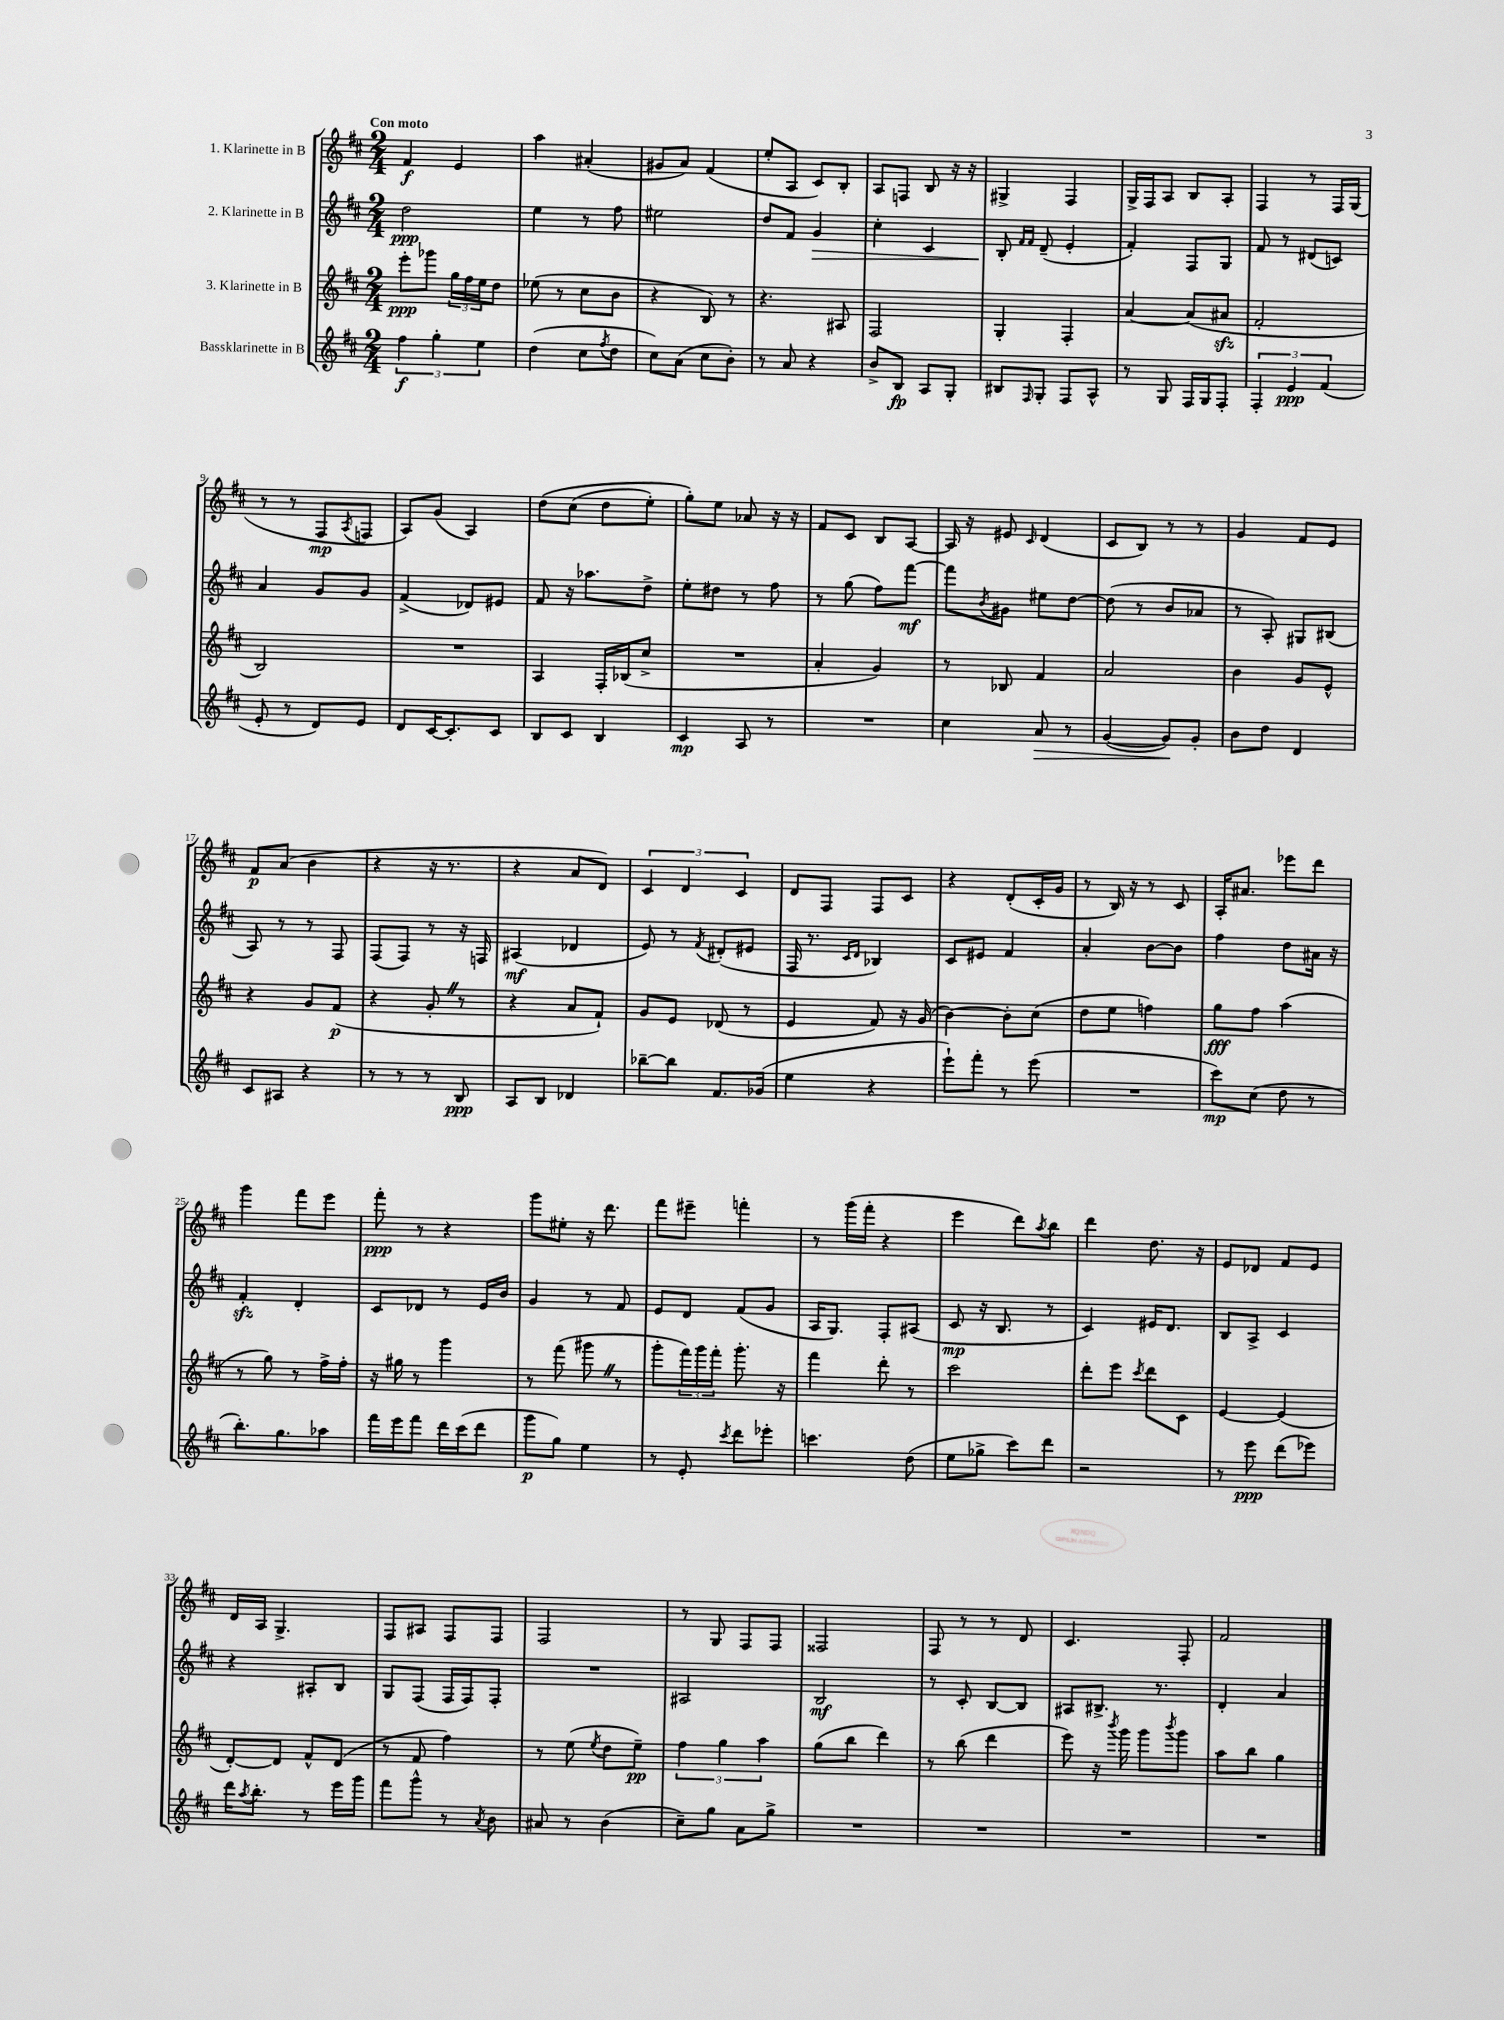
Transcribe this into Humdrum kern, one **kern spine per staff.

**kern	**dynam	**kern	**dynam	**kern	**dynam	**kern	**dynam
*part4	*part4	*part3	*part3	*part2	*part2	*part1	*part1
*staff4	*staff4	*staff3	*staff3	*staff2	*staff2	*staff1	*staff1
*I"Bassklarinette in B	*	*I"3. Klarinette in B	*	*I"2. Klarinette in B	*	*I"1. Klarinette in B	*
*clefG2	*	*clefG2	*	*clefG2	*	*clefG2	*
*k[f#c#]	*	*k[f#c#]	*	*k[f#c#]	*	*k[f#c#]	*
*M2/4	*	*M2/4	*	*M2/4	*	*M2/4	*
=1	=1	=1	=1	=1	=1	=1	=1
!	!	!	!	!	!	!LO:TX:a:B:t=Con moto	!
6ff#\	f	8eee'\L	ppp	2dd\	ppp	4f#/	f
.	.	8ggg-X\J	.	.	.	.	.
6gg'\	.	.	.	.	.	.	.
.	.	24gg\LL	.	.	.	4e/	.
.	.	24ff#\	.	.	.	.	.
6ee\	.	24ee\J	.	.	.	.	.
.	.	8dd\J	.	.	.	.	.
=2	=2	=2	=2	=2	=2	=2	=2
(4dd\	.	(8ee-X\	.	4ee\	.	4aa\	.
.	.	8r	.	.	.	.	.
8cc#\L	.	8cc#\L	.	8r	.	(4a#X'/	.
8qff#/	.	.	.	.	.	.	.
8dd\J	.	8b\J	.	8ff#\	.	.	.
=3	=3	=3	=3	=3	=3	=3	=3
8cc#\L)	.	4r	.	2ee#X\	.	8g#X/L	.
(8a\J	.	.	.	.	.	8a/J)	.
8cc#\L	.	8B/)	.	.	.	(4f#/	.
8b'\J)	.	8r	.	.	.	.	.
=4	=4	=4	=4	=4	=4	=4	=4
8r	.	4.r	.	8dd/L	.	8ee'/L	.
8a/	.	.	.	8f#/J	.	8A/J	.
!	!	!	!	!	!LO:HP:b	!	!
4r	.	.	.	4g/	>	8c#/L)	.
.	.	8A#X/	.	.	.	8B'/J	.
=5	=5	=5	=5	=5	=5	=5	=5
8b^/L	.	2F#/	.	4cc#'\	.	8A/L	.
8B/J	fp	.	.	.	.	8Fn/J	.
8A/L	.	.	.	4c#/	.	8B/	.
8G'/J	.	.	.	.	.	16r	.
.	.	.	.	.	.	16r	.
=6	=6	=6	=6	=6	=6	=6	=6
8B#X/L	.	4G'/	.	8B'/	.	4G#X^/	.
.	.	.	.	16qqf#/LL	.	.	.
16qqF#/	.	.	.	16qqf#/JJ	.	.	.
8G'/J	.	.	.	(8d~/	]	.	.
8F#/L	.	4F#'/	.	4e'/	.	4F#/	.
8A^^/J	.	.	.	.	.	.	.
=7	=7	=7	=7	=7	=7	=7	=7
8r	.	[4a/	.	4f#'/)	.	16G^/LL	.
.	.	.	.	.	.	16F#/J	.
8G/	.	.	.	.	.	8A/J	.
16F#/LL	.	(8a/L]	.	8F#/L	.	8B/L	.
16G/J	.	.	.	.	.	.	.
8F#'/J	.	8a#Xzz/J	.	8G/J	.	8A'/J	.
=8	=8	=8	=8	=8	=8	=8	=8
6F#'/	.	2f#'/	.	8f#/	.	4F#/	.
.	.	.	.	8r	.	.	.
6e/	ppp	.	.	.	.	.	.
.	.	.	.	(8d#X/L	.	8r	.
(6f#/	.	.	.	.	.	.	.
.	.	.	.	8cn/J)	.	16F#/LL	.
.	.	.	.	.	.	(16G/JJ	.
!!LO:LB:g=z
=9	=9	=9	=9	=9	=9	=9	=9
8e'/	.	2B/)	.	4a/	.	8r	.
8r	.	.	.	.	.	8r	.
8d/L)	.	.	.	8g/L	.	8F#/L	mp
.	.	.	.	.	.	8qA/	.
8e/J	.	.	.	8g/J	.	8Fn/J	.
=10	=10	=10	=10	=10	=10	=10	=10
8d/L	.	2r	.	(4f#^/	.	8A/L)	.
[16c#/K	.	.	.	.	.	(8g/J	.
8.c#'/]	.	.	.	.	.	.	.
.	.	.	.	8d-X/L)	.	4A/)	.
8c#/J	.	.	.	8e#X/J	.	.	.
=11	=11	=11	=11	=11	=11	=11	=11
8B/L	.	4A/	.	8f#/	.	(8dd\L	.
8c#/J	.	.	.	16r	.	(8cc#\J	.
.	.	.	.	8.aa-X\L	.	.	.
4B/	.	16F#'/LL	.	.	.	8dd\L	.
.	.	(16B-X/J	.	.	.	.	.
.	.	8cc#^/J	.	8dd^\J	.	8ee'\J)	.
=12	=12	=12	=12	=12	=12	=12	=12
4c#/	mp	2r	.	8ee'\L	.	8gg'\L)	.
.	.	.	.	8dd#X\J	.	8ee\J	.
8A/	.	.	.	8r	.	8a-X/	.
8r	.	.	.	8ff#\	.	16r	.
.	.	.	.	.	.	16r	.
=13	=13	=13	=13	=13	=13	=13	=13
2r	.	4a'/	.	8r	.	8f#/L	.
.	.	.	.	(8gg\	.	8c#/J	.
.	.	4g/)	.	8ff#\L)	.	8B/L	.
.	.	.	.	[8fff#\J	mf	[8A/J	.
=14	=14	=14	=14	=14	=14	=14	=14
4cc#\	.	8r	.	8fff#\L]	.	16A/]	.
.	.	.	.	.	.	16r	.
.	.	.	.	8qb/	.	.	.
.	.	8B-X/	.	8g#X\J	.	8e#X/	.
.	.	.	.	.	.	16qqc#/	.
!	!LO:HP:b	!	!	!	!	!	!
8a/	>	4f#/	.	8ee#X\L	.	(4d/	.
8r	.	.	.	[8dd\J	.	.	.
=15	=15	=15	=15	=15	=15	=15	=15
([4g/	.	2a/	.	(8dd\]	.	8c#/L	.
.	.	.	.	8r	.	8B/J)	.
8g/L])	.	.	.	8b/L	.	8r	.
8g'/J	]	.	.	8a-X/J	.	8r	.
=16	=16	=16	=16	=16	=16	=16	=16
8b\L	.	4b\	.	8r	.	4g/	.
8dd\J	.	.	.	8A'/)	.	.	.
4d/	.	8g/L	.	8G#X/L	.	8f#/L	.
.	.	8e^^/J	.	(8B#X/J	.	8e/J	.
!!LO:LB:g=z
=17	=17	=17	=17	=17	=17	=17	=17
8c#/L	.	4r	.	8A/)	.	8f#/L	p
8A#X/J	.	.	.	8r	.	(8a/J	.
4r	.	8g/L	.	8r	.	4b\	.
.	.	(8f#/J	p	8F#/	.	.	.
=18	=18	=18	=18	=18	=18	=18	=18
8r	.	4r	.	(8F#/L	.	4r	.
8r	.	.	.	8F#/J)	.	.	.
8r	.	8g'Z/	.	8r	.	16r	.
.	.	.	.	.	.	8.r	.
8B/	ppp	8r	.	16r	.	.	.
.	.	.	.	16Fn/	.	.	.
=19	=19	=19	=19	=19	=19	=19	=19
8A/L	.	4r	.	(4A#X/	mf	4r	.
8B/J	.	.	.	.	.	.	.
4d-X/	.	8a/L	.	4d-X/	.	8a/L	.
.	.	8f#`/J)	.	.	.	8d/J)	.
=20	=20	=20	=20	=20	=20	=20	=20
[8bb-X~\L	.	8g/L	.	8e/)	.	6c#/	.
8bb-\J]	.	8e/J	.	8r	.	.	.
.	.	.	.	.	.	6d/	.
.	.	.	.	8qf#/	.	.	.
8.f#/L	.	(8d-X/	.	(8d#X'/L	.	.	.
.	.	.	.	.	.	6c#/	.
.	.	8r	.	8e#X/J	.	.	.
(16g-X/Jk	.	.	.	.	.	.	.
=21	=21	=21	=21	=21	=21	=21	=21
4ee\	.	4e/	.	16F#/	.	8d/L	.
.	.	.	.	8.r	.	.	.
.	.	.	.	.	.	8F#/J	.
.	.	.	.	16qqc#/LL	.	.	.
.	.	.	.	16qqd/JJ	.	.	.
4r	.	8f#/)	.	4B-X/)	.	8F#/L	.
.	.	16r	.	.	.	8c#/J	.
.	.	(16g/	.	.	.	.	.
=22	=22	=22	=22	=22	=22	=22	=22
8eee`\L)	.	[4b\)	.	8c#/L	.	4r	.
8fff#'\J	.	.	.	8e#X/J	.	.	.
8r	.	8b'\L]	.	4f#/	.	(8d'/L	.
(8eee\	.	(8cc#\J	.	.	.	16c#'/L	.
.	.	.	.	.	.	16g/JJ	.
=23	=23	=23	=23	=23	=23	=23	=23
2r	.	8dd\L	.	4a'/	.	8r	.
.	.	8ee\J	.	.	.	16B/)	.
.	.	.	.	.	.	16r	.
.	.	4ffn\)	.	[8b\L	.	8r	.
.	.	.	.	8b\J]	.	8c#/	.
=24	=24	=24	=24	=24	=24	=24	=24
8ccc#\L)	mp	8gg\L	fff	4ff#\	.	16A'/KL	.
.	.	.	.	.	.	8.a#X/J	.
(8cc#\J	.	8ff#\J	.	.	.	.	.
8dd\	.	(4aa\	.	8dd\L	.	8eee-X\L	.
8r	.	.	.	16a#X\Jk	.	8ddd\J	.
.	.	.	.	16r	.	.	.
!!LO:LB:g=z
=25	=25	=25	=25	=25	=25	=25	=25
8.bb'\L)	.	8r	.	4f#zz'/	.	4ggg\	.
.	.	8gg\)	.	.	.	.	.
8.gg\	.	.	.	.	.	.	.
.	.	8r	.	4d'/	.	8fff#\L	.
8aa-X\J	.	16ff#^\LL	.	.	.	8eee\J	.
.	.	16ff#'\JJ	.	.	.	.	.
=26	=26	=26	=26	=26	=26	=26	=26
16fff#\LL	.	16r	.	8c#/L	.	8fff#'\	ppp
16eee\J	.	16gg#X\	.	.	.	.	.
8fff#\J	.	8r	.	8d-X/J	.	8r	.
16ddd\LL	.	4ggg\	.	8r	.	4r	.
(16ccc#\J	.	.	.	.	.	.	.
8ddd\J	.	.	.	16e/LL	.	.	.
.	.	.	.	16b/JJ	.	.	.
=27	=27	=27	=27	=27	=27	=27	=27
8ggg\L	p	8r	.	4g/	.	8ggg\L	.
8gg\J)	.	(8fff#\	.	.	.	8ee#X'\J	.
4ee\	.	8ggg#XZ\	.	8r	.	16r	.
.	.	.	.	.	.	8.ddd\	.
.	.	8r	.	8f#/	.	.	.
=28	=28	=28	=28	=28	=28	=28	=28
8r	.	8ggg'\L	.	8e/L	.	8fff#\L	.
8e'/	.	24fff#\L)	.	8d/J	.	8eee#X~\J	.
.	.	24ggg\	.	.	.	.	.
.	.	24fff#'\JJ	.	.	.	.	.
8qccc#/	.	.	.	.	.	.	.
8ddd\L	.	8.ggg'\	.	(8f#/L	.	4fffn'\	.
8eee-X'\J	.	.	.	8g/J	.	.	.
.	.	16r	.	.	.	.	.
=29	=29	=29	=29	=29	=29	=29	=29
4.cccn\	.	4fff#\	.	16A/KL	.	8r	.
.	.	.	.	8.G/J)	.	.	.
.	.	.	.	.	.	(16ggg\LL	.
.	.	.	.	.	.	16fff#'\JJ	.
.	.	8ddd'\	.	8F#'/L	.	4r	.
(8dd\	.	8r	.	(8A#X/J	.	.	.
=30	=30	=30	=30	=30	=30	=30	=30
8ee\L	.	2ccc#\	.	8c#/	mp	4eee\	.
8gg-X^\J	.	.	.	16r	.	.	.
.	.	.	.	8.B/	.	.	.
8ccc#\L)	.	.	.	.	.	8ddd\L)	.
.	.	.	.	.	.	8qaa/	.
8ddd\J	.	.	.	8r	.	8bb\J	.
=31	=31	=31	=31	=31	=31	=31	=31
2r	.	8ddd'\L	.	4c#/)	.	4ddd\	.
.	.	8eee\J	.	.	.	.	.
.	.	8qccc#/	.	.	.	.	.
.	.	8ddd\L	.	16e#X/KL	.	8.dd\	.
.	.	.	.	8.d/J	.	.	.
.	.	8c#\J	.	.	.	.	.
.	.	.	.	.	.	16r	.
=32	=32	=32	=32	=32	=32	=32	=32
8r	.	[4e/	.	8B/L	.	8e/L	.
8eee\	ppp	.	.	8A^/J	.	8d-X/J	.
(8ddd\L	.	(4e/]	.	4c#/	.	8f#/L	.
8eee-X\J)	.	.	.	.	.	8e/J	.
!!LO:LB:g=z
=33	=33	=33	=33	=33	=33	=33	=33
16ddd\KL	.	[8d'/L)	.	4r	.	16d/LL	.
8qaa/	.	.	.	.	.	.	.
8.bb'\J	.	.	.	.	.	16A/JJ	.
.	.	8d/J]	.	.	.	4.G^/	.
8r	.	8f#^^/L	.	8A#X'/L	.	.	.
16eee\LL	.	(8d/J	.	8B/J	.	.	.
16ggg\JJ	.	.	.	.	.	.	.
=34	=34	=34	=34	=34	=34	=34	=34
8fff#\L	.	8r	.	8G/L	.	8F#/L	.
8ggg^^\J	.	8f#/	.	(8F#/J	.	8A#X/J	.
8r	.	4ff#\)	.	16F#/LL	.	8F#/L	.
.	.	.	.	16F#/J)	.	.	.
8qa/	.	.	.	.	.	.	.
8b\	.	.	.	8F#'/J	.	8F#/J	.
=35	=35	=35	=35	=35	=35	=35	=35
8a#X/	.	8r	.	2r	.	2F#/	.
8r	.	(8ee\	.	.	.	.	.
.	.	8qee/	.	.	.	.	.
(4b\	.	8dd\L	.	.	.	.	.
.	.	8ee~\J)	pp	.	.	.	.
=36	=36	=36	=36	=36	=36	=36	=36
8cc#~\L)	.	6ff#\	.	2A#X/	.	8r	.
8gg\J	.	.	.	.	.	8G/	.
.	.	6gg\	.	.	.	.	.
8a\L	.	.	.	.	.	8F#/L	.
.	.	6aa\	.	.	.	.	.
8gg^\J	.	.	.	.	.	8F#/J	.
=37	=37	=37	=37	=37	=37	=37	=37
2r	.	(8gg\L	.	2B/	mf	2F##X/	.
.	.	8bb\J	.	.	.	.	.
.	.	4ddd\)	.	.	.	.	.
=38	=38	=38	=38	=38	=38	=38	=38
2r	.	8r	.	8r	.	8F#/	.
.	.	(8bb\	.	8c#'/	.	8r	.
.	.	4ddd\	.	[8B/L	.	8r	.
.	.	.	.	8B/J]	.	8d/	.
=39	=39	=39	=39	=39	=39	=39	=39
2r	.	8eee\)	.	8A#X/L	.	4.c#/	.
.	.	16r	.	8.B#X^/J	.	.	.
.	.	8qbbb/	.	.	.	.	.
.	.	16ggg\	.	.	.	.	.
.	.	8ggg\L	.	.	.	.	.
.	.	.	.	8.r	.	.	.
.	.	8qbbb/	.	.	.	.	.
.	.	8ggg\J	.	.	.	8F#'/	.
=40	=40	=40	=40	=40	=40	=40	=40
2r	.	8aa\L	.	4d'/	.	2f#/	.
.	.	8bb\J	.	.	.	.	.
.	.	4gg\	.	4a/	.	.	.
==	==	==	==	==	==	==	==
*-	*-	*-	*-	*-	*-	*-	*-
